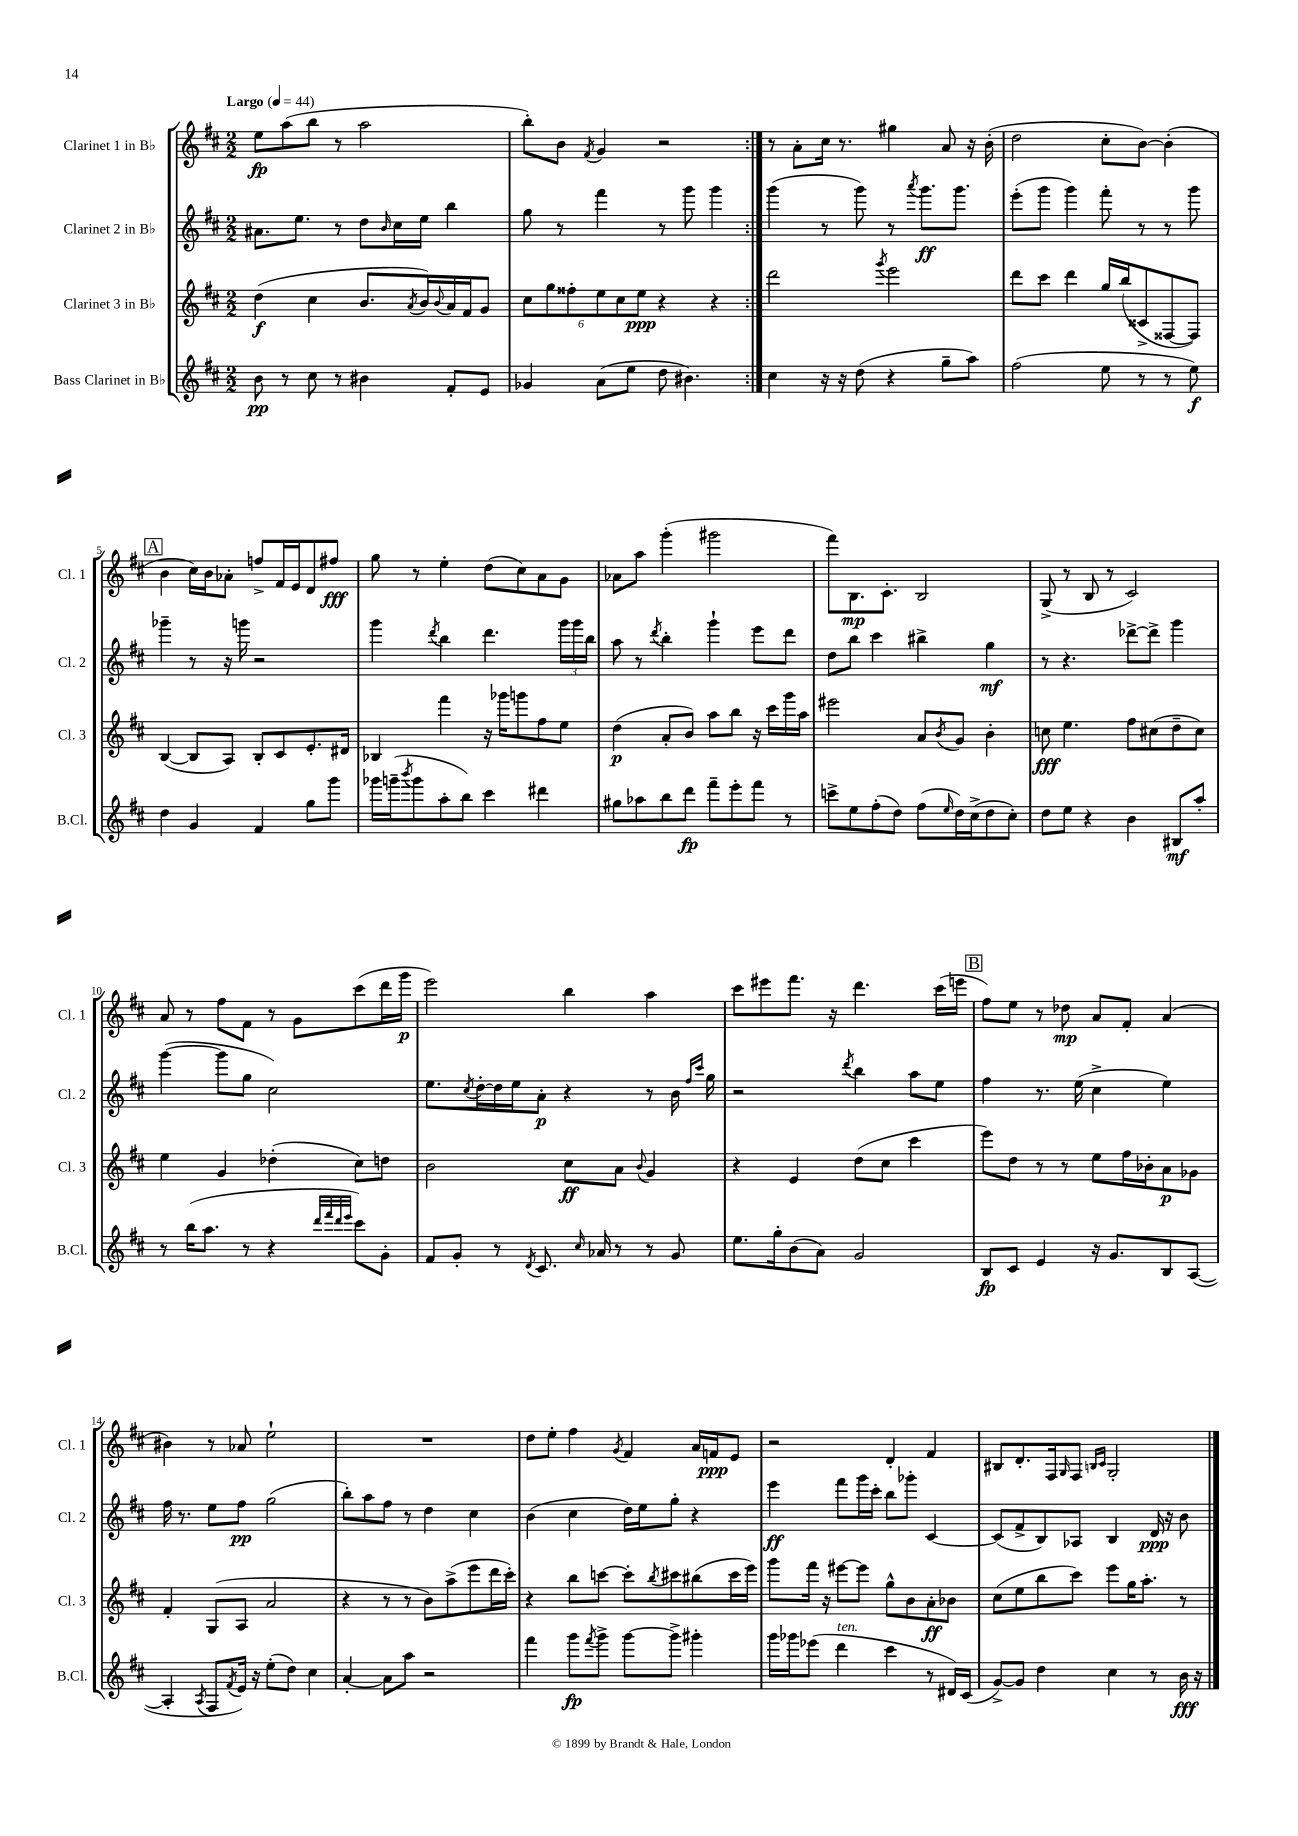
<<
\new StaffGroup <<
\new Staff = "s0" \with { instrumentName = "Clarinet 1 in Bb" shortInstrumentName = "Cl. 1" } {
    \clef treble \key d \major \numericTimeSignature \time 2/2 \tempo "Largo" 4 = 44
    \repeat volta 2 { e''8\fp a''8( b''8 r8 a''2 |
    b''8-.) b'8 \acciaccatura { fis'8 } g'4 r2 | }
    r8 a'8-. cis''16 r8. gis''4 a'8 r16 b'16-.( |
    d''2 cis''8-. b'8~) b'4-.( |
    \mark \markup { \box "A" } b'4 cis''16) b'16 aes'8-. f''8-> fis'16 e'16 d'8 fis''8\fff |
    g''8 r8 e''4-. d''8( cis''8) a'8 g'8 |
    aes'8 a''8 g'''4-.( gis'''2 |
    fis'''8) b8.\mp cis'8.-. b2 |
    g8->( r8 b8 r8 cis'2) |
    a'8 r8 fis''8 fis'8 r8 g'8 cis'''8( d'''16 g'''16\p |
    e'''2) b''4 a''4 |
    cis'''8 eis'''8 fis'''8. r16 d'''4. cis'''16( e'''16 |
    \mark \markup { \box "B" } fis''8) e''8 r8 des''8\mp a'8 fis'8-. a'4( |
    bis'4) r8 aes'8 e''2-! |
    R1 |
    d''8 e''8-. fis''4 \acciaccatura { g'8 } fis'4 a'16 f'16\ppp e'8 |
    r2 d'4-. fis'4 |
    bis8 d'8.-. fis16 \grace { g16 } fis8 \grace { b16 cis'16 } g2-. \bar "|." |
}
\new Staff = "s1" \with { instrumentName = "Clarinet 2 in Bb" shortInstrumentName = "Cl. 2" } {
    \clef treble \key d \major \numericTimeSignature \time 2/2
    \repeat volta 2 { ais'8. e''8. r8 d''8 \grace { b'16 } cis''16 e''16 b''4 |
    g''8 r8 fis'''4 r8 g'''8 g'''4 | }
    g'''4( r8 g'''8) r8 \acciaccatura { a'''8 } g'''8.\ff g'''8. |
    e'''8-.( g'''8 g'''4) fis'''8-. r8 r8 g'''8 |
    \mark \markup { \box "A" } ges'''4-- r8 r16 g'''16 r2 |
    g'''4 \acciaccatura { d'''8 } b''4 d'''4. \tuplet 3/2 { g'''16 g'''16 b''16 } |
    a''8 r8 \acciaccatura { d'''8 } b''4-. g'''4-! e'''8 d'''8 |
    d''8 b''8 cis'''4 bis''4-> g''4\mf |
    r8 r4. des'''8~-> des'''8-> g'''4 |
    g'''4~( g'''8 g''8 cis''2) |
    e''8. \acciaccatura { cis''8 } d''16~-. d''16 e''16 a'8-.\p r4 r8 b'16 \grace { fis''16 cis'''16 } g''16 |
    r2 \acciaccatura { d'''8 } b''4 a''8 e''8 |
    \mark \markup { \box "B" } fis''4 r8. e''16( cis''4-> e''4) |
    fis''16 r8. e''8 fis''8\pp g''2( |
    b''8-.) a''8 fis''8 r8 d''4 cis''4 |
    b'4( cis''4 d''16) e''16 g''8-. r4 |
    e'''4\ff fis'''8 g'''16 cis'''16-. b''8 ges'''8-. cis'4~ |
    cis'8( fis'8-> b8) aes8 b4 d'16\ppp r16 b'8 \bar "|." |
}
\new Staff = "s2" \with { instrumentName = "Clarinet 3 in Bb" shortInstrumentName = "Cl. 3" } {
    \clef treble \key d \major \numericTimeSignature \time 2/2
    \repeat volta 2 { d''4\f( cis''4 b'8. \acciaccatura { a'8 } b'16) \appoggiatura { b'8 } a'16 fis'16 g'8 |
    \tuplet 6/4 { cis''8 g''8 fisis''8-. e''8 cis''8 e''8\ppp } r4 r4 | }
    d'''2 \acciaccatura { g'''8 } e'''2 |
    d'''8 cis'''8 d'''4 g''16 b''16( cisis'8-> fisis8~ fisis8) |
    \mark \markup { \box "A" } b4~( b8 a8) b8-. cis'8 e'8.-. dis'16 |
    bes4 fis'''4 r16 ges'''16 g'''8 fis''8 e''8 |
    d''4\p( a'8-. b'8) a''8 b''8 r16 cis'''16 g'''16 a''16 |
    eis'''2 a'8 \acciaccatura { b'8 } g'8 b'4-. |
    c''8\fff e''4. fis''8 cis''8( d''8-- cis''8) |
    e''4 g'4 des''4-.( cis''8) d''8 |
    b'2 cis''8\ff a'8 \appoggiatura { b'8 } g'4 |
    r4 e'4 d''8( cis''8 cis'''4 |
    \mark \markup { \box "B" } e'''8) d''8 r8 r8 e''8 fis''16 bes'16-. a'8\p ges'8 |
    fis'4-. g8( a8 a'2 |
    r4 r8 r8 b'8) a''8->( e'''8 d'''16 cis'''16-.) |
    r4 b''8 c'''8~ c'''8-. \acciaccatura { b''8 } cis'''8 bis''8( cis'''16 e'''16) |
    g'''8 fis'''16 r16 eis'''8~ eis'''8 g''8-^ b'8 a'8-.\ff bes'8 |
    cis''8( e''8 b''8 cis'''8) e'''8 g''16 a''8.-. r8 \bar "|." |
}
\new Staff = "s3" \with { instrumentName = "Bass Clarinet in Bb" shortInstrumentName = "B.Cl." } {
    \clef treble \key d \major \numericTimeSignature \time 2/2
    \repeat volta 2 { b'8\pp r8 cis''8 r8 bis'4 fis'8-. e'8 |
    ges'4 a'8( e''8 d''8 bis'4.) | }
    cis''4 r16 r16 d''8( r4 g''8-- a''8) |
    fis''2( e''8 r8 r8 e''8\f) |
    \mark \markup { \box "A" } d''4 g'4 fis'4 g''8 g'''8 |
    ges'''16 g'''16--( \acciaccatura { b'''8 } g'''8 a''8-. b''8) cis'''4 dis'''4 |
    gis''8 aes''8 b''8 d'''8\fp fis'''8-- e'''8-. fis'''8 r8 |
    c'''8-> e''8 fis''8-.( d''8) fis''8( \grace { e''16 } d''16) cis''16->( d''8 cis''8-.) |
    d''8 e''8 r4 b'4 bis8\mf a''8-. |
    r8 b''16( a''8. r8 r4 \grace { d'''32 fis'''32 d'''32 e'''32 } cis'''8) g'8-. |
    fis'8 g'8-. r8 \acciaccatura { d'8 } cis'8. \grace { cis''16 } aes'16 r8 r8 g'8 |
    e''8. g''16-. b'8( a'8) g'2 |
    \mark \markup { \box "B" } b8\fp cis'8 e'4 r16 g'8. b8 a8~( |
    a4-. \acciaccatura { a8 } fis8 \acciaccatura { fis'8 } e'16) r16 e''8-.( d''8) cis''4 |
    a'4~-. a'8 a''8 r2 |
    fis'''4 g'''8\fp \acciaccatura { fis'''8 } g'''8-> g'''8~ g'''8-> gis'''4-. |
    g'''16 ges'''16 ees'''8( d'''4^\markup { \italic "ten." } cis'''4 r8 dis'16) cis'16( |
    g'8~->) g'8 d''4 cis''4 r8 b'16\fff r16 \bar "|." |
}
>>
>>
